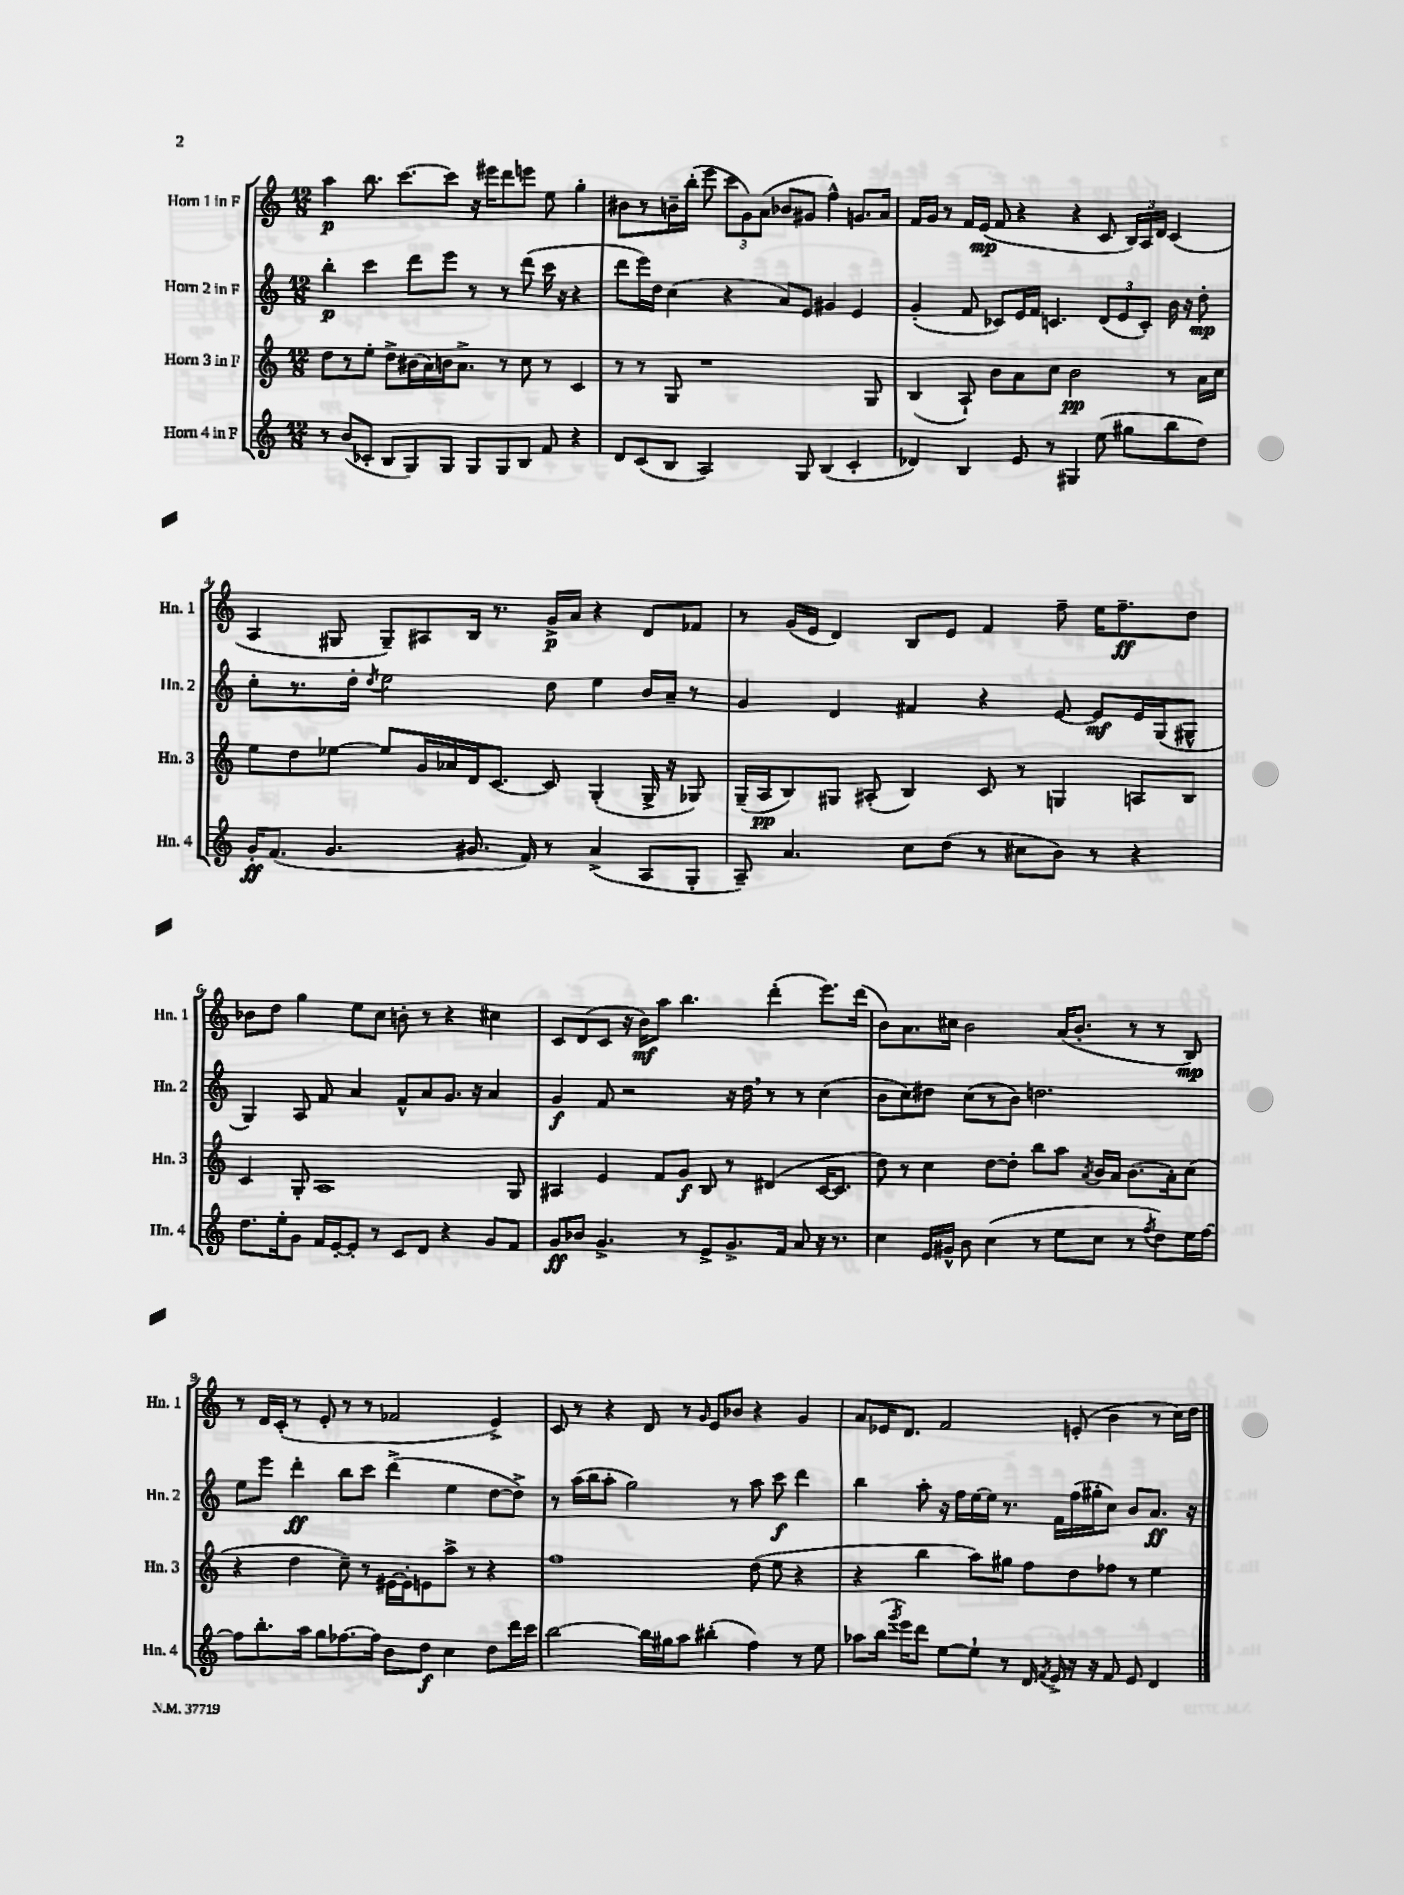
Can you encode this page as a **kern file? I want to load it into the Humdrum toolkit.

**kern	**kern	**kern	**kern
*staff4	*staff3	*staff2	*staff1
*clefG2	*clefG2	*clefG2	*clefG2
*k[]	*k[]	*k[]	*k[]
*M12/8	*M12/8	*M12/8	*M12/8
8r	8dd	4bb'	4aa
(8b	8r	.	.
8c-'	8ee'	4ccc	8.bb
8B	8dd^	.	.
.	.	.	[8.ccc
8G)	(16b#	8ddd	.
.	16a)	.	.
8G	16b	8eee	8ccc]
.	8.a^	.	.
8G	.	8r	16r
.	.	.	16eee#
8G	8r	8r	8ddd
8B	8cc	(8ddd	8eee
8f	8r	16ccc	8ee
.	.	16r	.
4r	4c	4r	4gg'
=	=	=	=
8d	8r	8ddd	8b#
(8c	8r	16eee)	8r
.	.	16dd	.
8B	8G	(4cc	16b~
.	.	.	(16bb'
2A)	1r	.	8eee
.	.	4r	12ccc
.	.	.	12g)
.	.	.	(12a
.	.	8a)	8b-
8G	.	8e	8g#
(4B	.	4g#	4ff^^)
4c'	.	4e	8.g
.	8G	.	.
.	.	.	16a
=	=	=	=
4d-)	(4B	(4g'	16f
.	.	.	16g
.	.	.	8r
4B	8A`)	8f	16f
.	.	.	(16e
.	8b	8c-)	8f
8e	8a	16e	4r
.	.	16f	.
8r	8cc	4.c	.
4G#	2b	.	4r
(8ee	.	(12d	8c
.	.	12e	.
8gg#	.	.	24B)
.	.	12c')	24A
.	.	.	24d
8bb	8r	16b	(4c
.	.	16r	.
8dd)	16a	8dd'	.
.	16cc	.	.
=	=	=	=
16g'	8ee	8cc'	4A
(8.f	.	.	.
.	8dd	8.r	.
4.g	[8ee-	.	8G#
.	.	16dd'	.
.	.	8qdd	.
.	8ee-]	2ee	8G#~)
.	16g	.	8A#
.	16a-	.	.
8.g#	16d	.	16B
.	[8.c	.	8.r
16f)	.	.	.
8r	8c]	8dd	16g^
.	.	.	16a
(4a^	(4G'	4ee	4r
8A	16G^	16b	8d
.	16r	16a~	.
8G'	8G-)	8r	8f-
=	=	=	=
8A~)	(16G~	4g	8r
.	16A	.	.
4.a	8B)	.	(16g
.	.	.	16e
.	8G#	4d	4d)
.	(8A#'	.	.
8cc	4B)	4f#	8B
(8dd	.	.	8e
8r	8c	4r	4f
8cc#	8r	.	.
8b)	4G	[8e	8ff~
8r	.	8e]	16ee
.	.	.	8.ff~
4r	8A	16e	.
.	.	(16G	.
.	8B	8G#^^	8dd
=	=	=	=
8.dd	4c	4G)	8b-
.	.	.	8dd
16ee'	.	.	.
8g	8G'	8A	4gg
16f	1A	8f	.
[16e'	.	.	.
8e']	.	4a	8ee
8r	.	.	8cc
8c	.	8f^^	8b'
8d	.	8a	8r
4r	.	8.g	4r
.	.	16r	.
8g	.	4a	4cc#
8f	8G	.	.
=	=	=	=
8g	4A#	4g	8c
8b-	.	.	(8d
4.g^	4e	8f	8c
.	.	2r	16r
.	.	.	16b)
.	8f	.	8aa
8r	8g	.	4.bb
8e^	8B	.	.
8.g^	8r	16r	.
.	.	16dd	.
.	(4d#	8r	(4ddd'
16f	.	.	.
8a	.	8r	.
16r	[16c	(4cc	8.eee)
8.r	8.c]	.	.
.	.	.	(16ddd
=	=	=	=
4cc	8dd)	8b	8b)
.	8r	8cc)	8.a
16e	4cc	8dd#	.
16g#^^	.	.	16cc#
8b	.	(8cc	2b
(4cc	[8dd	8r	.
.	8dd']	8b)	.
8r	8bb	2.dd	.
8ee	8aa	.	(16a
.	.	.	8.b'
.	8qa	.	.
8cc	16b	.	.
.	16a	.	.
8r	(8.b	.	8r
8qff	.	.	.
8dd)	.	.	8r
.	16a')	.	.
16ee	(8cc	.	8B)
[16ff	.	.	.
=	=	=	=
8ff]	4r	8ee	8r
8.bb'	.	8eee	16d
.	.	.	(16c'
.	4dd	4ddd'	8r
16aa	.	.	.
8gg	.	.	8e'
[8.ff-	8cc~)	8bb	8r
.	8r	8ccc	8r
16ff-]	.	.	.
8b	[16e#	(4ddd^	2f-
.	16e#']	.	.
8dd	8e	.	.
4cc	8aa^	4ee	.
.	8r	.	.
8dd	4r	[8dd	4e^)
16ddd	.	8dd^])	.
16ccc	.	.	.
=	=	=	=
[2bb	1ff	8r	8c
.	.	(16aa	8r
.	.	16bb	.
.	.	8aa'	4r
.	.	2gg)	.
16bb]	.	.	8d
16gg#	.	.	.
8aa	.	.	8r
.	.	.	16qqg
(4bb#'	.	.	8e
.	.	8r	8b-
4ff)	(8dd	8aa	4r
.	8ee	8ccc	.
8r	4r	4ddd	4g
8ee	.	.	.
=	=	=	=
8aa-	4r	4bb	8a
(16bb	.	.	16e-
8qggg	.	.	.
16eee)	.	.	8.d
8ddd	4bb	8aa'	.
[8ee	.	16r	2f
.	.	16ff	.
8ee`]	8aa)	[16ee	.
.	.	16ee]	.
8r	8gg#	8.r	.
16d	8ff	.	.
8qf	.	.	.
16e^	.	16f	.
16r	8dd	(16ff	(8e'
16r	.	16gg#'	.
8f	8ff-	8cc)	4b
8e	8r	8b	.
4d	4ee	8.a	8r
.	.	.	16cc)
.	.	16r	16dd
==	==	==	==
*-	*-	*-	*-
